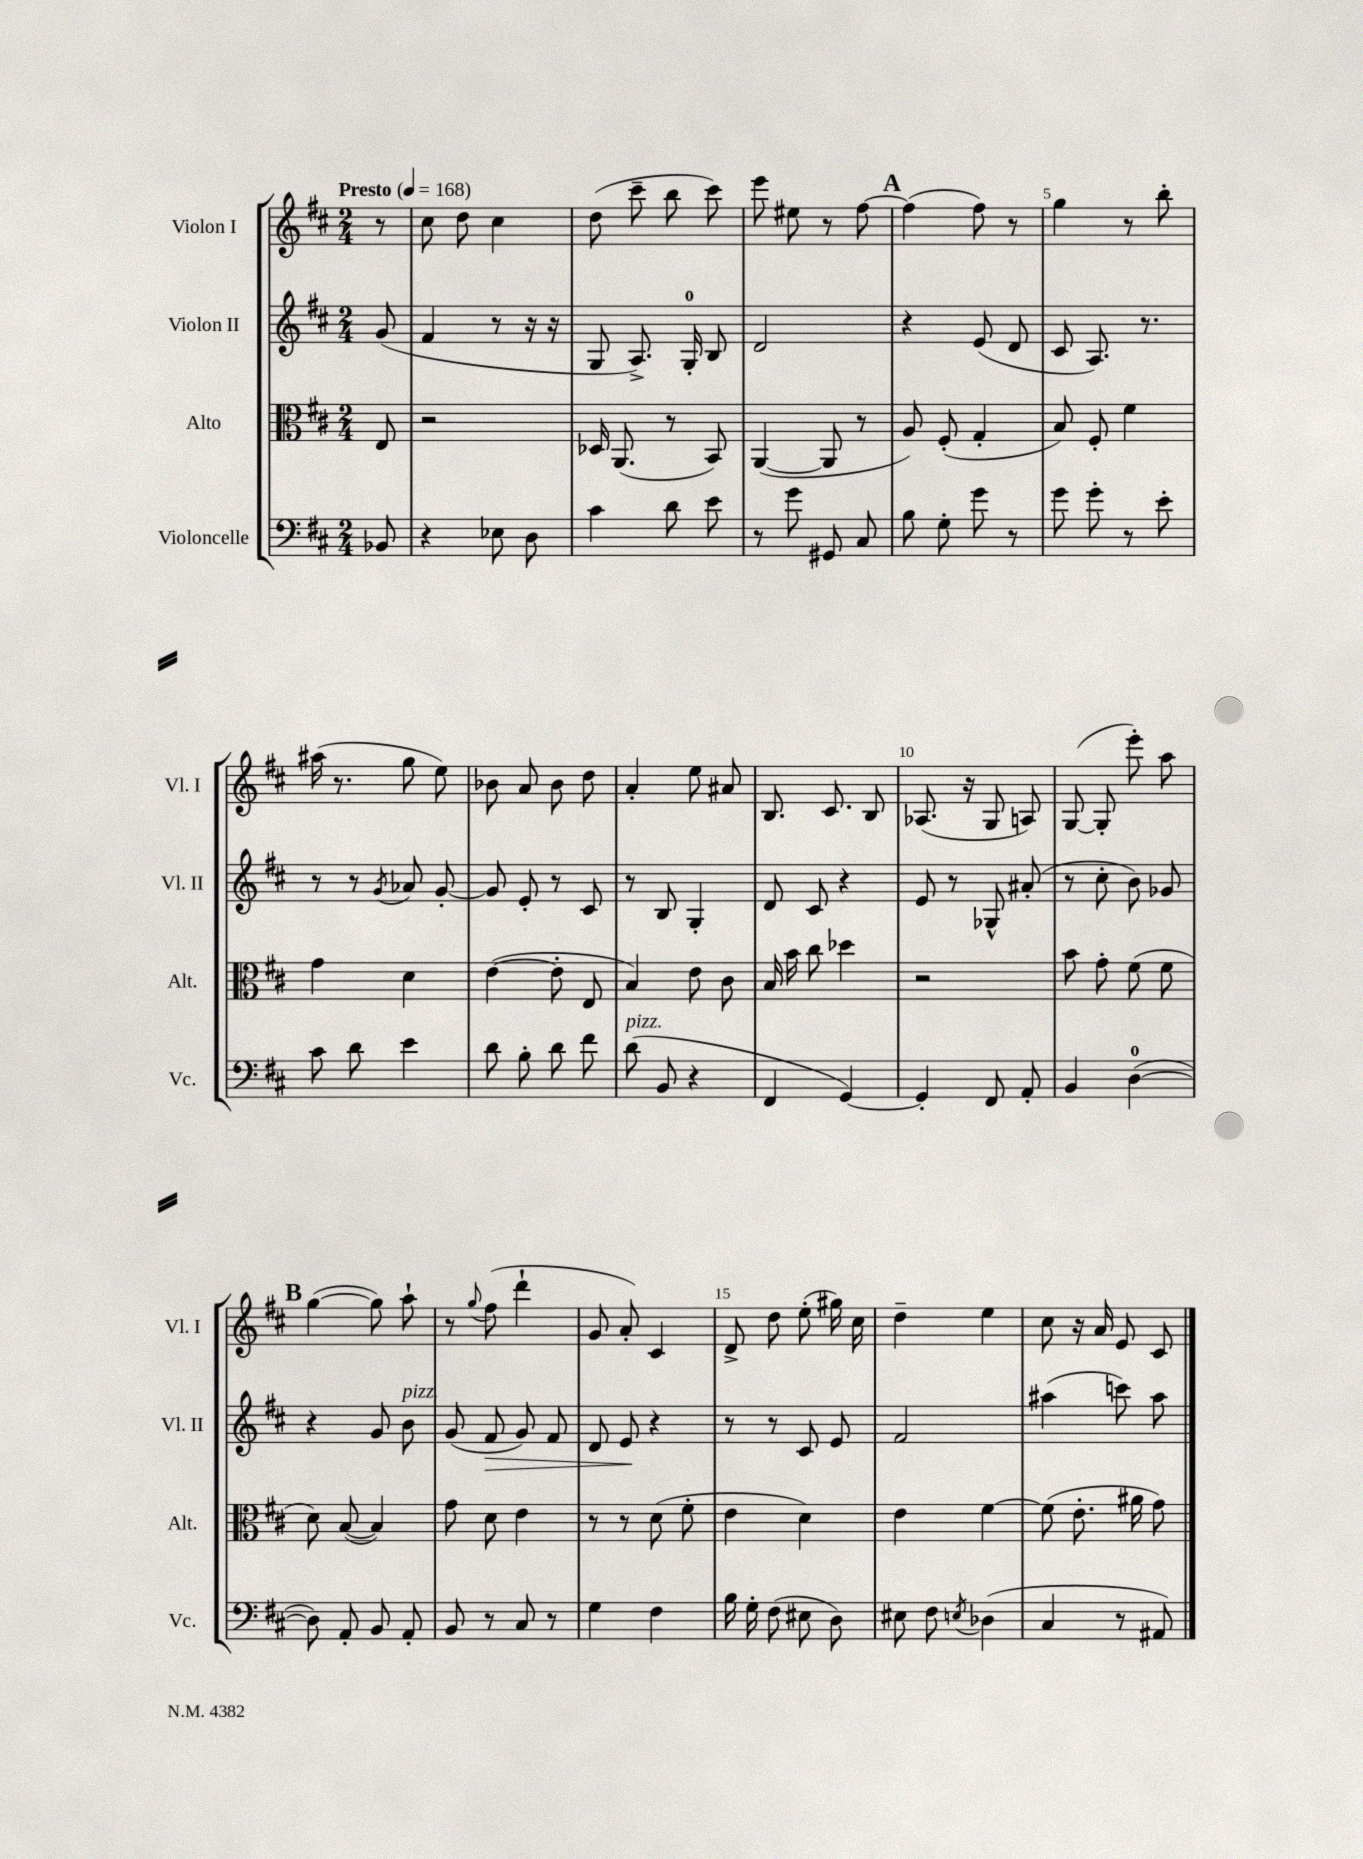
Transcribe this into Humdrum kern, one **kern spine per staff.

**kern	**kern	**kern	**dynam	**kern
*part4	*part3	*part2	*part2	*part1
*staff4	*staff3	*staff2	*staff2	*staff1
*I"Violoncelle	*I"Alto	*I"Violon II	*	*I"Violon I
*I'Vc.	*I'Alt.	*I'Vl. II	*	*I'Vl. I
*clefF4	*clefC3	*clefG2	*	*clefG2
*k[f#c#]	*k[f#c#]	*k[f#c#]	*	*k[f#c#]
*M2/4	*M2/4	*M2/4	*	*M2/4
*MM168	*MM168	*MM168	*	*MM168
=	=	=	=	=
!	!	!	!	!LO:TX:a:B:t=Presto
8BB-X/	8E/	(8g/	.	8r
=1	=1	=1	=1	=1
4r	2r	4f#/	.	8cc#\
.	.	.	.	8dd\
8E-X\	.	8r	.	4cc#\
8D\	.	16r	.	.
.	.	16r	.	.
=2	=2	=2	=2	=2
4c#\	16D-X/	8G/	.	(8dd\
.	(8.AA/	.	.	.
.	.	8.A^/)	.	8ccc#~\
8d\	8r	.	.	8bb\
.	.	16G'/	.	.
8e\	8BB/)	8B/	.	8ccc#\)
=3	=3	=3	=3	=3
8r	([4AA/	2d/	.	8eee\
8g\	.	.	.	8ee#X\
8GG#X/	8AA/]	.	.	8r
8C#/	8r	.	.	[8ff#\
!!LO:REH:place=s1:t=A
=4	=4	=4	=4	=4
8B\	8A/)	4r	.	(4ff#\]
8G'\	(8F#'/	.	.	.
8g\	4G'/	(8e/	.	8ff#\)
8r	.	8d/	.	8r
=5	=5	=5	=5	=5
8g\	8B/)	8c#/	.	4gg\
8g'\	8F#'/	8.A/)	.	.
8r	4f#\	.	.	8r
.	.	8.r	.	.
8e'\	.	.	.	8bb'\
!!LO:LB:g=z
=6	=6	=6	=6	=6
8c#\	4g\	8r	.	(16aa#X\
.	.	.	.	8.r
8d\	.	8r	.	.
.	.	8qg/	.	.
4e\	4d\	8a-X/	.	8gg\
.	.	[8g'/	.	8ee\)
=7	=7	=7	=7	=7
8d\	([4e\	8g/]	.	8b-X\
8B'\	.	8e'/	.	8a/
8d\	8e'\]	8r	.	8b-\
8f#\	8E/	8c#/	.	8dd\
=8	=8	=8	=8	=8
!LO:TX:a:i:t=pizz.	!	!	!	!
(8d\	4B/)	8r	.	4a'/
8BB/	.	8B/	.	.
4r	8e\	4G'/	.	8ee\
.	8c#\	.	.	8a#X/
=9	=9	=9	=9	=9
4FF#/	16B/	8d/	.	8.B/
.	16b\	.	.	.
.	8cc#\	8c#/	.	.
.	.	.	.	8.c#/
[4GG/)	4dd-X\	4r	.	.
.	.	.	.	8B/
=10	=10	=10	=10	=10
4GG'/]	2r	8e/	.	(8.A-X/
.	.	8r	.	.
.	.	.	.	16r
8FF#/	.	8G-X^^/	.	8G/
8AA'/	.	(8a#X'/	.	8An/)
=11	=11	=11	=11	=11
4BB/	8b\	8r	.	([8G/
.	8g'\	8cc#'\	.	8G'/]
([4D\	(8f#\	8b\)	.	8eee'\)
.	8f#\	8g-X/	.	8aa\
!!LO:LB:g=z
!!LO:REH:place=s1:t=B
=12	=12	=12	=12	=12
8D\])	8d\)	4r	.	([4gg\
8AA'/	([8B/	.	.	.
8BB/	4B/])	8g/	.	8gg\])
!	!	!LO:TX:a:i:t=pizz.	!	!
8AA'/	.	8b\	.	8aa`\
=13	=13	=13	=13	=13
8BB/	8g\	(8g/	.	8r
.	.	.	.	8qqgg/
!	!	!	!LO:HP:b	!
8r	8d\	8f#/	>	(8ff#\
8C#/	4e\	8g/)	.	4ddd`\
8r	.	8f#/	.	.
=14	=14	=14	=14	=14
4G\	8r	8d/	.	8g/
.	8r	8e/	.	8a'/)
4F#\	(8d\	4r	]	4c#/
.	8f#'\	.	.	.
=15	=15	=15	=15	=15
16B\	4e\	8r	.	8d^/
16G'\	.	.	.	.
(8F#\	.	8r	.	8dd\
8E#X\	4d\)	8c#/	.	(8ee'\
8D\)	.	8e/	.	16gg#X\)
.	.	.	.	16cc#\
=16	=16	=16	=16	=16
8E#X\	4e\	2f#/	.	4dd~\
8F#\	.	.	.	.
8qEn/	.	.	.	.
(4D-X\	[4f#\	.	.	4ee\
=17	=17	=17	=17	=17
4C#/	(8f#\]	(4aa#X\	.	8cc#\
.	8.e'\	.	.	16r
.	.	.	.	16a/
8r	.	8cccn\)	.	8e/
.	16a#X\	.	.	.
8AA#X/)	8g\)	8aa#\	.	8c#/
==	==	==	==	==
*-	*-	*-	*-	*-
